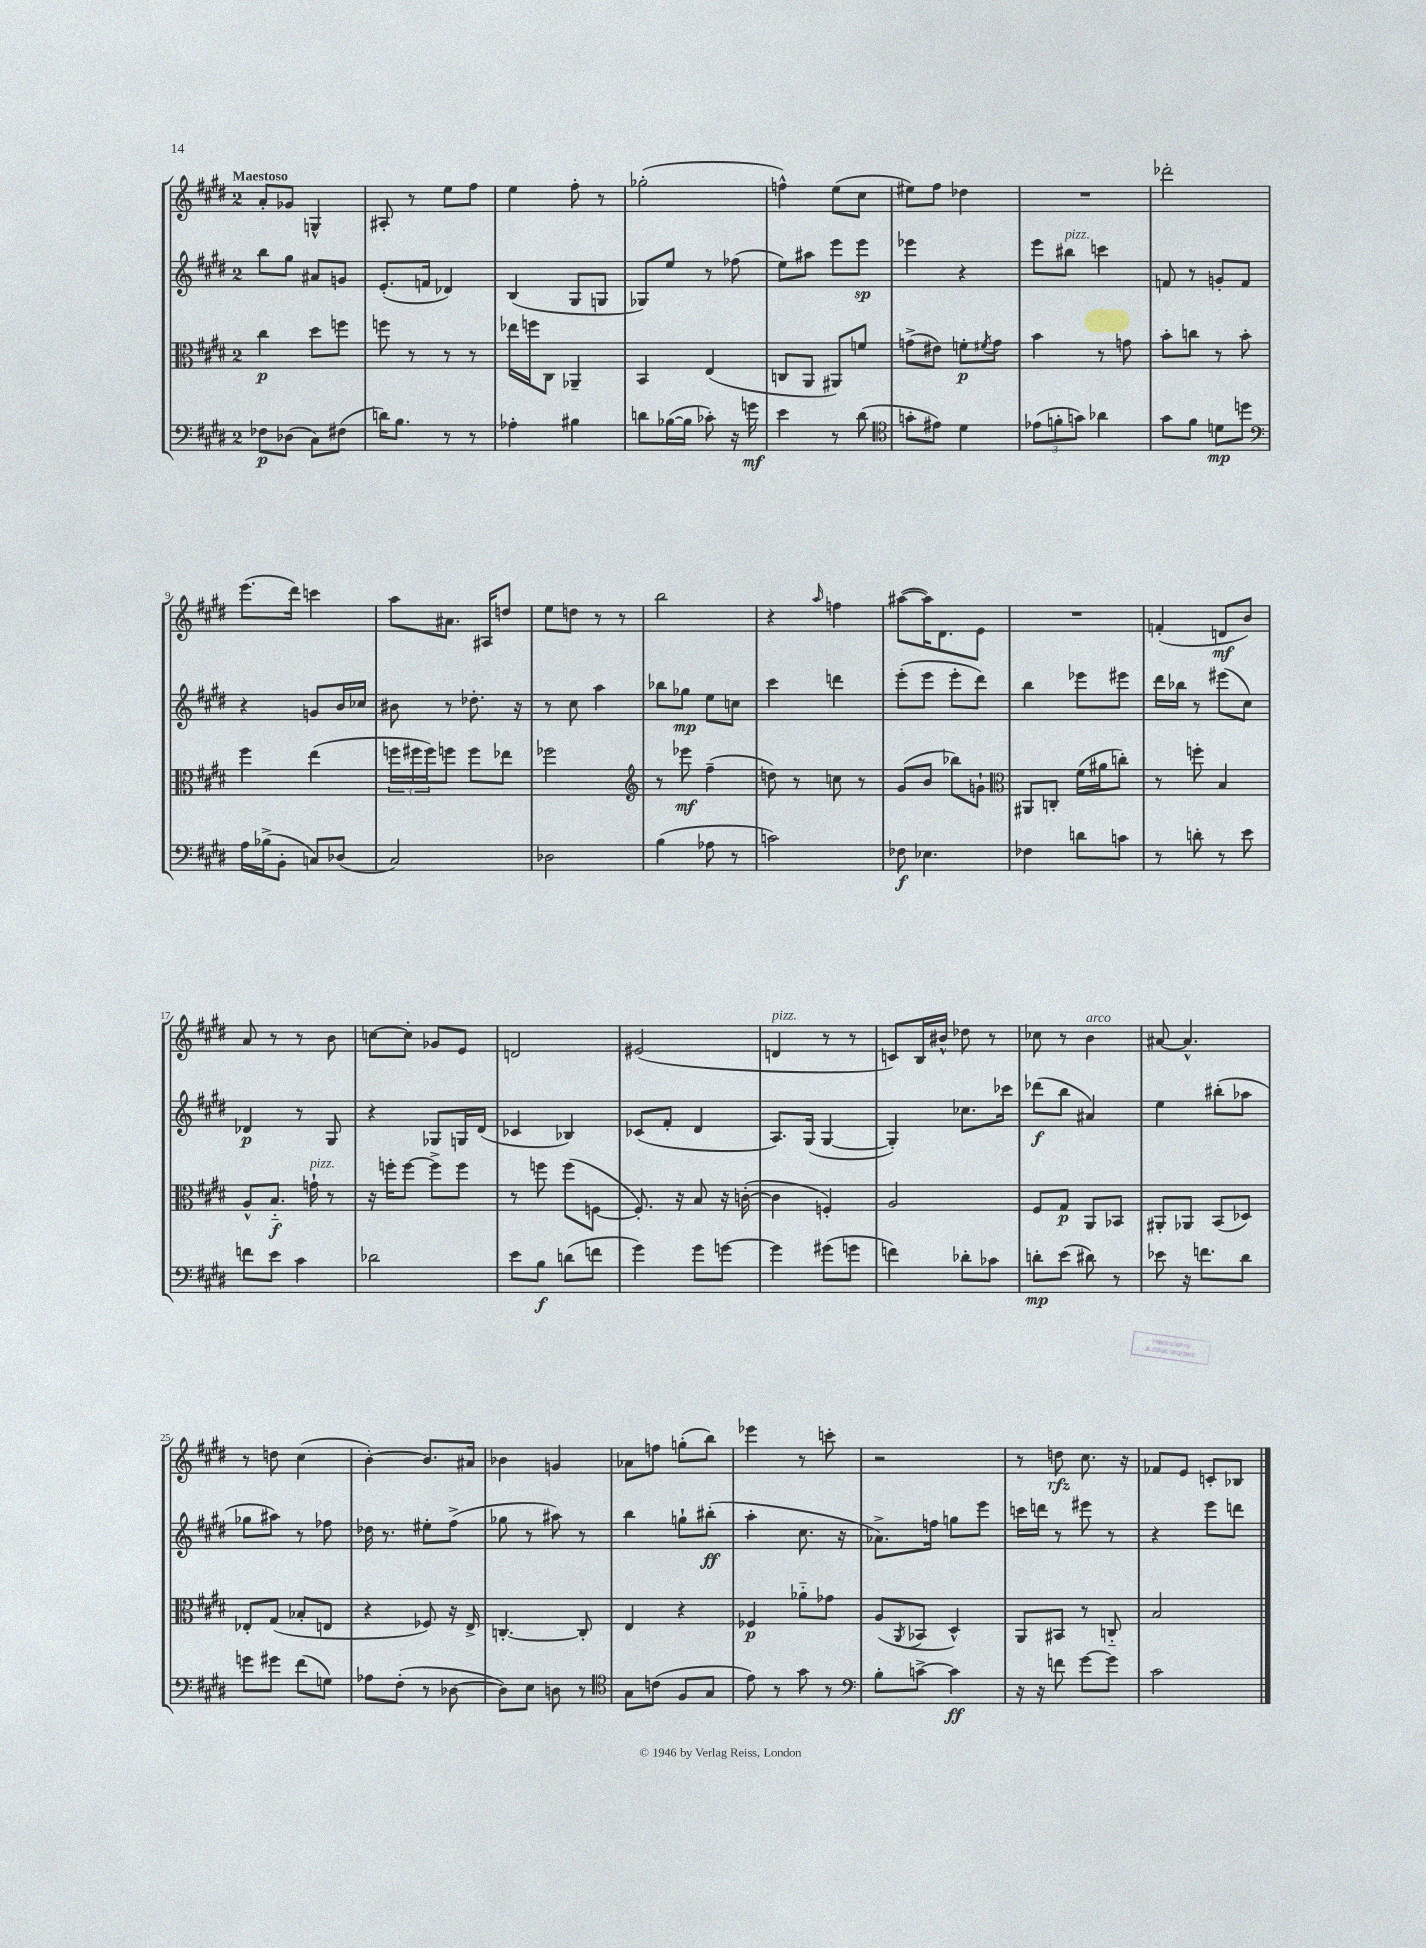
<<
\new StaffGroup <<
\new Staff = "s0" {
    \clef treble \key e \major \once \override Staff.TimeSignature.style = #'single-digit \time 2/4 \tempo "Maestoso"
    a'8-. ges'8 g4-^ |
    ais8-. r8 e''8 fis''8 |
    e''4 fis''8-. r8 |
    ges''2-.( |
    f''4-^) e''8( cis''8 |
    eis''8) fis''8 des''4 |
    R2 |
    des'''2-. |
    e'''8.( dis'''16) c'''4 |
    a''8 ais'8. ais16 d''8 |
    e''8 d''8 r8 r8 |
    b''2 |
    r4 \grace { a''16 } f''4 |
    ais''8~( ais''16) dis'8. e'8 |
    R2 |
    f'4-.( d'8\mf b'8) |
    a'8 r8 r8 b'8 |
    c''8~ c''8-. ges'8 e'8 |
    d'2 |
    eis'2( |
    d'4^\markup { \italic "pizz." } r8 r8 |
    c'8) b16 bis'16-^ des''8 r8 |
    ces''8 r8 b'4^\markup { \italic "arco" } |
    ais'8~ ais'4.-^ |
    r8 d''8 cis''4( |
    b'4~-.) b'8. ais'16 |
    bes'4 g'4 |
    aes'8 f''8 g''8-.( b''8) |
    ees'''4 r8 c'''8-. |
    r2 |
    r8 d''8\rfz cis''8. r16 |
    fes'8 e'8 c'8-. bes8 \bar "|." |
}
\new Staff = "s1" {
    \clef treble \key e \major \once \override Staff.TimeSignature.style = #'single-digit \time 2/4
    b''8 gis''8 ais'8 g'8 |
    e'8.-.( f'16 des'4) |
    b4( gis8 g8 |
    ges8) e''8 r8 fes''8( |
    e''8) ais''8 e'''8 e'''8\sp |
    ees'''4 r4 |
    e'''8 bis''8^\markup { \italic "pizz." } c'''4 |
    f'8 r8 g'8-. f'8 |
    r4 g'8 b'16 ces''16 |
    bis'8 r8 des''8.-. r16 |
    r8 cis''8 a''4 |
    bes''8 ges''8\mp e''8 c''8 |
    cis'''4 d'''4 |
    e'''8-.( e'''8 e'''8-. dis'''8) |
    b''4 ees'''8 eis'''8 |
    dis'''16 bes''16 r8 eis'''8( cis''8) |
    des'4\p r8 gis8 |
    r4 ges8 g16 dis'16( |
    ces'4 bes4) |
    ces'8( fis'8-. dis'4 |
    a8.) gis16( gis4~ |
    gis4-.) ces''8. ces'''16 |
    des'''8\f( b''8 ais'4) |
    e''4 bis''8-.( aes''8 |
    ges''8 ais''8) r8 fes''8 |
    des''16 r8. eis''8-. fis''8->( |
    ges''8 r8 ais''8) r8 |
    b''4 g''8-! bis''8-.\ff( |
    a''4-. cis''8. r16 |
    aes'8.->) f''16 g''8 e'''8 |
    c'''16 d'''16 r8 eis'''8 r8 |
    r4 e'''8 d'''8 \bar "|." |
}
\new Staff = "s2" {
    \clef alto \key e \major \once \override Staff.TimeSignature.style = #'single-digit \time 2/4
    cis''4\p dis''8 f''8 |
    f''8 r8 r8 r8 |
    ees''16 f''16 cis8 aes,4-- |
    b,4 e4( |
    c8 a,8 ais,8) f'8 |
    g'8->( eis'8) f'8-.\p \acciaccatura { fis'8 } g'8 |
    b'4 r8 g'8 |
    b'8-. c''8 r8 b'8-. |
    fis''4 e''4( |
    \tuplet 3/2 { f''16 fis''16 fis''16) } f''8 f''8 ees''8 |
    fes''2 |
    \clef treble r8 ees'''8\mf fis''4--( |
    d''8) r8 c''8 r8 |
    gis'8( b'8 bes''8) g'8-! |
    \clef alto ais,8 c8-. fis'16( ais'16 c''8-.) |
    r8 f''8-. b4 |
    a8-^ b8.-_\f g'16-!^\markup { \italic "pizz." } r8 |
    r16 f''16-. f''8~ f''8-> f''8 |
    r8 f''8 f''8( f8~ |
    f8.-.) r16 b8 r16 c'16~-.( |
    c'4 f4-.) |
    a2 |
    fis8 gis8\p a,8 bes,8 |
    ais,8-. aes,8 b,8( des8) |
    ees8-. gis8( bes8-. e8 |
    r4 fes8) r16 e16-> |
    c4.~-. c8-. |
    e4 r4 |
    fes4\p aes'8-_ ges'8 |
    a8( \acciaccatura { a,8 } bes,8 dis4-^) |
    a,8 bis,8 r8 c8-_ |
    b2 \bar "|." |
}
\new Staff = "s3" {
    \clef bass \key e \major \once \override Staff.TimeSignature.style = #'single-digit \time 2/4
    fes8\p des8( cis8) fis8( |
    d'16) b8. r8 r8 |
    aes4-. bis4 |
    d'8 bes16~( bes16 ces'8-.) r16 g'16\mf |
    e'4 r8 dis'8( |
    \clef tenor g'8-. eis'8) dis'4 |
    \tuplet 3/2 { ees'8( f'8-. g'8) } aes'4 |
    gis'8 fis'8 d'8\mp d''8 |
    \clef bass a16 bes16->( b,8-. c8) des8( |
    cis2) |
    des2 |
    b4( aes8 r8 |
    c'2) |
    fes8\f ees4. |
    fes4 d'8 c'8 |
    r8 d'8-. r8 e'8 |
    f'8 e'8 cis'4 |
    des'2 |
    e'8 b8\f d'8( f'8 |
    gis'4) gis'8 g'8~ |
    g'4 gis'8( g'8 |
    f'4) des'8-. ces'8 |
    d'8-.\mp e'8( dis'8) r8 |
    ees'8 r16 f'8. dis'8 |
    g'8 gis'8 fis'8( g8) |
    aes8 fis8-.( r8 des8~ |
    des8) e8 d8 r8 |
    \clef tenor gis8 c'8( fis8 gis8 |
    e'8) r8 gis'8 r8 |
    \clef bass b8-. c'8~-> c'4\ff |
    r16 r16 f'8 gis'8~ gis'8 |
    cis'2 \bar "|." |
}
>>
>>
